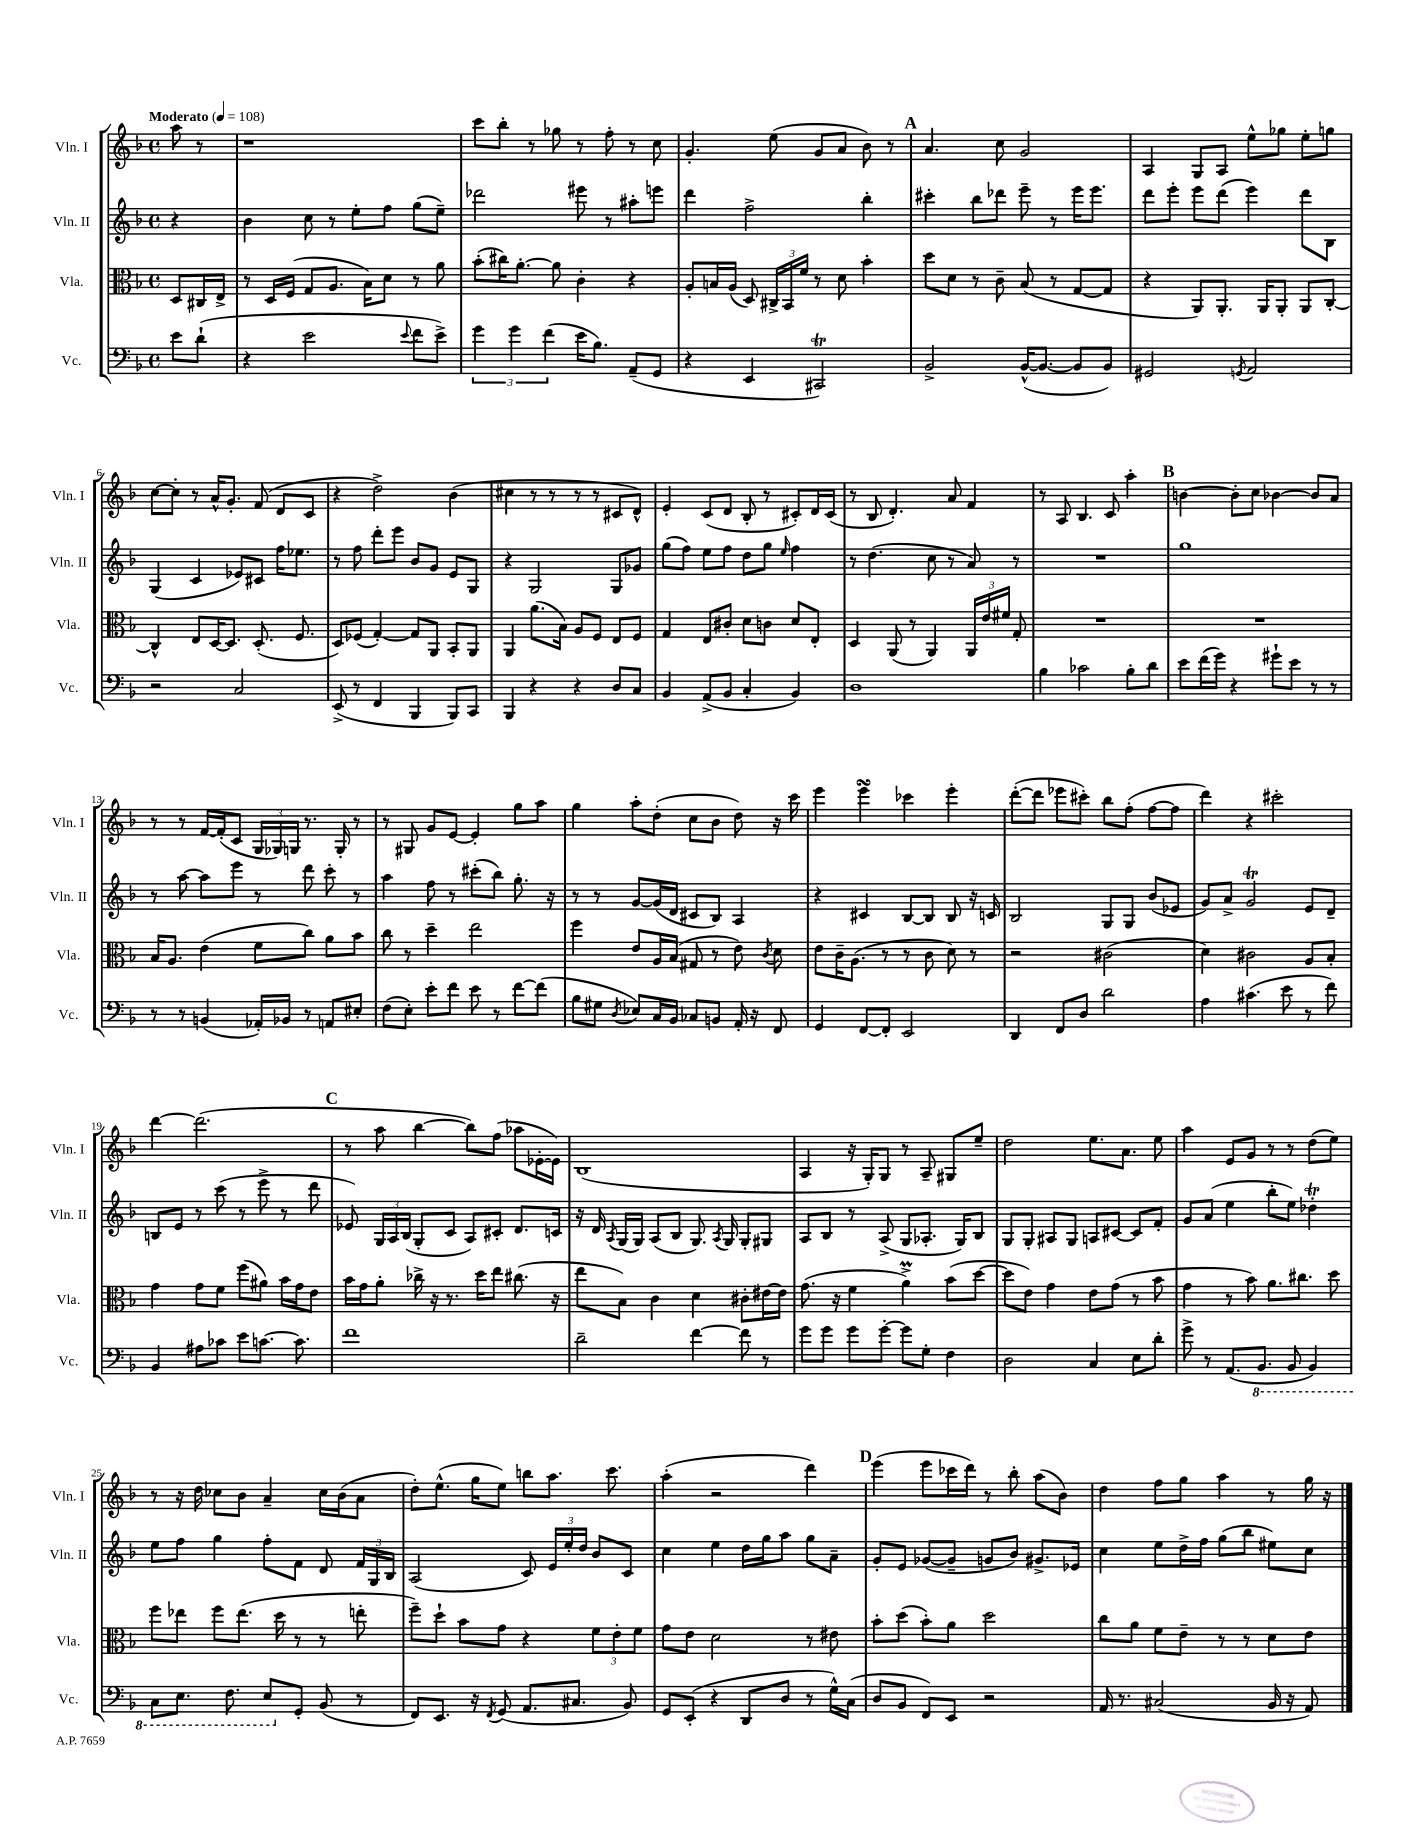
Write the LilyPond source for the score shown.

<<
\new StaffGroup <<
\new Staff = "s0" \with { instrumentName = "Vln. I" shortInstrumentName = "Vln. I" } {
    \clef treble \key f \major \defaultTimeSignature \time 4/4 \partial 4 \tempo "Moderato" 4 = 108
    \autoBeamOff a''8 r8 |
    r1 |
    c'''8[ bes''8]-. r8 ges''8 r8 f''8-. r8 c''8 |
    g'4.-. e''8( g'8[ a'8] bes'8) r8 |
    \mark \markup { \bold "A" } a'4. c''8 g'2 |
    a4 g8[ a8] e''8[-^ ges''8] e''8[-. g''8] |
    c''8[~ c''8]-. r8 a'16[-^ g'8.]-. f'8( d'8[ c'8] |
    r4 d''2->) bes'4( |
    cis''4 r8 r8 r8 r8 cis'8[ d'8]-^) |
    e'4-. c'8[( d'8] bes8-. r8 cis'8[-.) d'16 cis'16]( |
    r8 bes8 d'4.-.) a'8 f'4 |
    r8 a8 bes4. c'8 a''4-. |
    \mark \markup { \bold "B" } b'4~ b'8[-. c''8] bes'4~ bes'8[ a'8] |
    r8 r8 f'16[~ f'16-.( c'8] \tuplet 3/2 { g16[ ges16) g16] } r8. g16-. r8 |
    r8 gis8 g'8[ e'8]~ e'4-. g''8[ a''8] |
    g''4 a''8[-. d''8]-.( c''8[ bes'8] d''8) r16 c'''16 |
    e'''4 e'''4\turn ces'''4 e'''4-. |
    d'''8[~-.( d'''8] ees'''8[ cis'''8]-.) bes''8[ f''8]-.( f''8[~ f''8] |
    d'''4) r4 cis'''2-. |
    d'''4~ d'''2.( |
    \mark \markup { \bold "C" } r8 a''8 bes''4~ bes''8[) f''8]( aes''8[ ees'16~-. ees'16]) |
    bes1( |
    a4 r16 g16[-.) g8] r8 a8-- gis8[ e''8]-- |
    d''2 e''8.[ a'8.] e''8 |
    a''4 e'8[ g'8] r8 r8 d''8[( e''8]) |
    r8 r16 d''16 ces''8[ bes'8] a'4-- ces''16[ bes'16( a'8] |
    d''8[-.) e''8.]-^( g''16[ e''8]) b''8[ a''8.] c'''8. |
    a''4-.( r2 d'''4) |
    \mark \markup { \bold "D" } e'''4( e'''8[ ces'''16 d'''16]) r8 bes''8-. a''8[( bes'8]) |
    d''4 f''8[ g''8] a''4 r8 g''16 r16 \bar "|." |
}
\new Staff = "s1" \with { instrumentName = "Vln. II" shortInstrumentName = "Vln. II" } {
    \clef treble \key f \major \defaultTimeSignature \time 4/4 \partial 4
    \autoBeamOff r4 |
    bes'4 c''8 r8 e''8[-. f''8] g''8[( e''8]--) |
    des'''2 eis'''8 r8 ais''8[-. e'''8] |
    d'''4 f''2-> bes''4-. |
    \mark \markup { \bold "A" } cis'''4-. bes''8[ des'''8] e'''8-- r8 e'''16[ e'''8.] |
    d'''8[ e'''8]-. e'''8[ d'''8]( e'''4) d'''8[ bes8] |
    g4( c'4 ees'8[) cis'8] f''16[ ees''8.] |
    r8 f''8 d'''8[-. e'''8] bes'8[ g'8] e'8[ g8] |
    r4 g2 g8[ ges'8] |
    g''8[( f''8]) e''8[ f''8] d''8[ g''8] \grace { e''16 } f''4 |
    r8 d''4.( c''8 r8 a'8) r8 |
    R1 |
    \mark \markup { \bold "B" } g''1 |
    r8 a''8~ a''8[ e'''8] r8 d'''8 c'''8-. r8 |
    a''4 f''8 r8 cis'''8[-.( bes''8]) g''8.-. r16 |
    r8 r8 g'8[~ g'16( d'16] cis'8[ bes8]) a4 |
    r4 cis'4 bes8[~ bes8] bes8 r16 c'16 |
    bes2 g8[ g8] bes'8[( ees'8] |
    g'8[) a'8]-> g'2\trill e'8[ d'8]-- |
    b8[ e'8] r8 c'''8( r8 e'''8-> r8 d'''8 |
    \mark \markup { \bold "C" } ees'8) \tuplet 3/2 { g16[ a16 bes16]( } g8[-. c'8] a8[) cis'8]-. d'8.[ c'16] |
    r16 d'16 \acciaccatura { a8 } g16[( g16]) a8[( bes8] g8.) \acciaccatura { a8 } g16 g8[-. gis8] |
    a8[ bes8] r8 a8->( g8[ aes8.]-. g16[) bes8] |
    g8[ g8]-. ais8[ g8] a8[ cis'8]~ cis'8[ f'8]-. |
    g'8[ a'8]( e''4 bes''8[-. e''8]) des''4-.\trill |
    e''8[ f''8] g''4 f''8[-. f'8] d'8 \tuplet 3/2 { f'16[ g16 bes16] } |
    a2( c'8) \tuplet 3/2 { e'16[ e''16-. d''16] } bes'8[ c'8] |
    c''4 e''4 d''16[ g''16 a''8] g''8[ a'8]-- |
    \mark \markup { \bold "D" } g'8[-. e'8] ges'8[~( ges'8]-- g'8[ bes'8]) gis'8.[-> ees'16] |
    c''4 e''8[ d''16-> f''16] g''8[( bes''8] eis''8[) c''8] \bar "|." |
}
\new Staff = "s2" \with { instrumentName = "Vla." shortInstrumentName = "Vla." } {
    \clef alto \key f \major \defaultTimeSignature \time 4/4 \partial 4
    \autoBeamOff d8[ cis16 e16]-> |
    r8 d16[ f16]( g8[ a8.] bes16[) d'8] r8 a'8 |
    bes'8[-.( cis''16) a'8.]~-. a'8 c'4-. r4 |
    a8[-. b16 a16]( d8) \tuplet 3/2 { cis16[-> bes,16 f'16] } r8 d'8 bes'4-. |
    \mark \markup { \bold "A" } d''8[ d'8] r8 c'8-- bes8( r8 g8[~ g8] |
    r4 a,8[) a,8.]-. a,16[ a,8]-. a,8[ c8]~-. |
    c4-^ e8[ d16~ d8.] d8.-.( f8. |
    d8[) fes8]( g4~-.) g8[ a,8] bes,8[-. a,8] |
    a,4 a'8.[( bes16]) a8[ f8] e8[ f8] |
    g4 e8[ cis'8]-. d'8[ c'8] d'8[ e8]-. |
    d4 a,8( r8 a,4) \tuplet 3/2 { a,16[ e'16 fis'16] } g8-. |
    R1 |
    \mark \markup { \bold "B" } R1 |
    bes16[ a8.] e'4( f'8[ c''8]) a'8[ bes'8] |
    c''8 r8 d''4-- e''2 |
    f''4 e'8[ a16 bes16]( gis8 r8 e'8) \acciaccatura { c'8 } d'8 |
    e'8[ c'16-- a8.]( r8 r8 c'8 d'8) r8 |
    r2 cis'2( |
    d'4) cis'2 a8[ bes8]-. |
    g'4 g'8[ f'8] f''8[( ais'8]) bes'16[ g'16 e'8] |
    \mark \markup { \bold "C" } bes'16[ g'16 a'8]-. ces''16-> r16 r8. d''16[ e''8] cis''8.( r16 |
    e''8[ bes8]) c'4 d'4 cis'8[-. eis'16~ eis'16] |
    g'8.( r16 f'4 a'4->\prall) bes'8[( d''8]~ |
    d''8[ e'8]) g'4 e'8[ g'8]( r8 bes'8 |
    g'4 r8 bes'8) a'8.[ cis''8.] d''8 |
    f''8[ ees''8] f''8[ ees''8.]( d''16 r8 r8 e''8-. |
    f''8[--) d''8]-! bes'8[ g'8] r4 \tuplet 3/2 { f'8[ e'8-. f'8] } |
    g'8[ e'8] d'2 r8 eis'8 |
    \mark \markup { \bold "D" } bes'8[-. d''8]( bes'8[-.) a'8] d''2 |
    c''8[ a'8] f'8[ e'8]-- r8 r8 d'8[ e'8] \bar "|." |
}
\new Staff = "s3" \with { instrumentName = "Vc." shortInstrumentName = "Vc." } {
    \clef bass \key f \major \defaultTimeSignature \time 4/4 \partial 4
    \autoBeamOff e'8[ d'8]-!( |
    r4 e'2 \appoggiatura { e'8 } f'8[ e'8]->) |
    \tuplet 3/2 { g'4 g'4 f'4( } e'16[ bes8.]) a,8[--( g,8] |
    r4 e,4 cis,2\trill) |
    \mark \markup { \bold "A" } bes,2-> bes,16[~-^( bes,8.]~ bes,8[ bes,8]) |
    gis,2 \acciaccatura { g,8 } a,2 |
    r2 c2 |
    e,8->( r8 f,4 bes,,4 bes,,8[) c,8] |
    bes,,4 r4 r4 d8[ c8] |
    bes,4 a,8[->( bes,8] c4-. bes,4) |
    d1 |
    bes4 ces'2 bes8[-. d'8] |
    \mark \markup { \bold "B" } e'8[ f'16( g'16]) r4 gis'8[-! e'8] r8 r8 |
    r8 r8 b,4( aes,16[-.) bes,16] r8 a,8[ eis8]-. |
    f8[( e8]-.) e'8[-. f'8] e'8 r8 f'8[~ f'8]( |
    bes8[ gis8] \acciaccatura { d8 } ees8[) c16 bes,16] ces8[ b,8] a,16-. r16 f,8 |
    g,4 f,8[~ f,8]-. e,2 |
    d,4 f,8[ d8] d'2 |
    a4 cis'4.( e'8 r8 f'8) |
    bes,4 ais8[ ces'8] e'8[ c'8.]~ c'8. |
    \mark \markup { \bold "C" } f'1 |
    d'2-- f'4~ f'8 r8 |
    g'8[ g'8] g'8[ g'8]~-. g'8[ g8]-. f4 |
    d2 c4 e8[ d'8]-. |
    g'8-> r8 a,8.[( \ottava #-1 bes,,8.] bes,,8 bes,,4) |
    c,8[ e,8.] f,8. e,8[ \ottava #0 g,8]-. bes,8( r8 |
    f,8[) e,8.] r16 \acciaccatura { f,8 } g,8( a,8.[ cis8.] bes,8) |
    g,8[ e,8]-.( r4 d,8[ d8] r8 g16[-^) c16]( |
    \mark \markup { \bold "D" } d8[ bes,8] f,8[) e,8] r2 |
    a,16 r8. cis2( bes,16 r16 a,8) \bar "|." |
}
>>
>>
